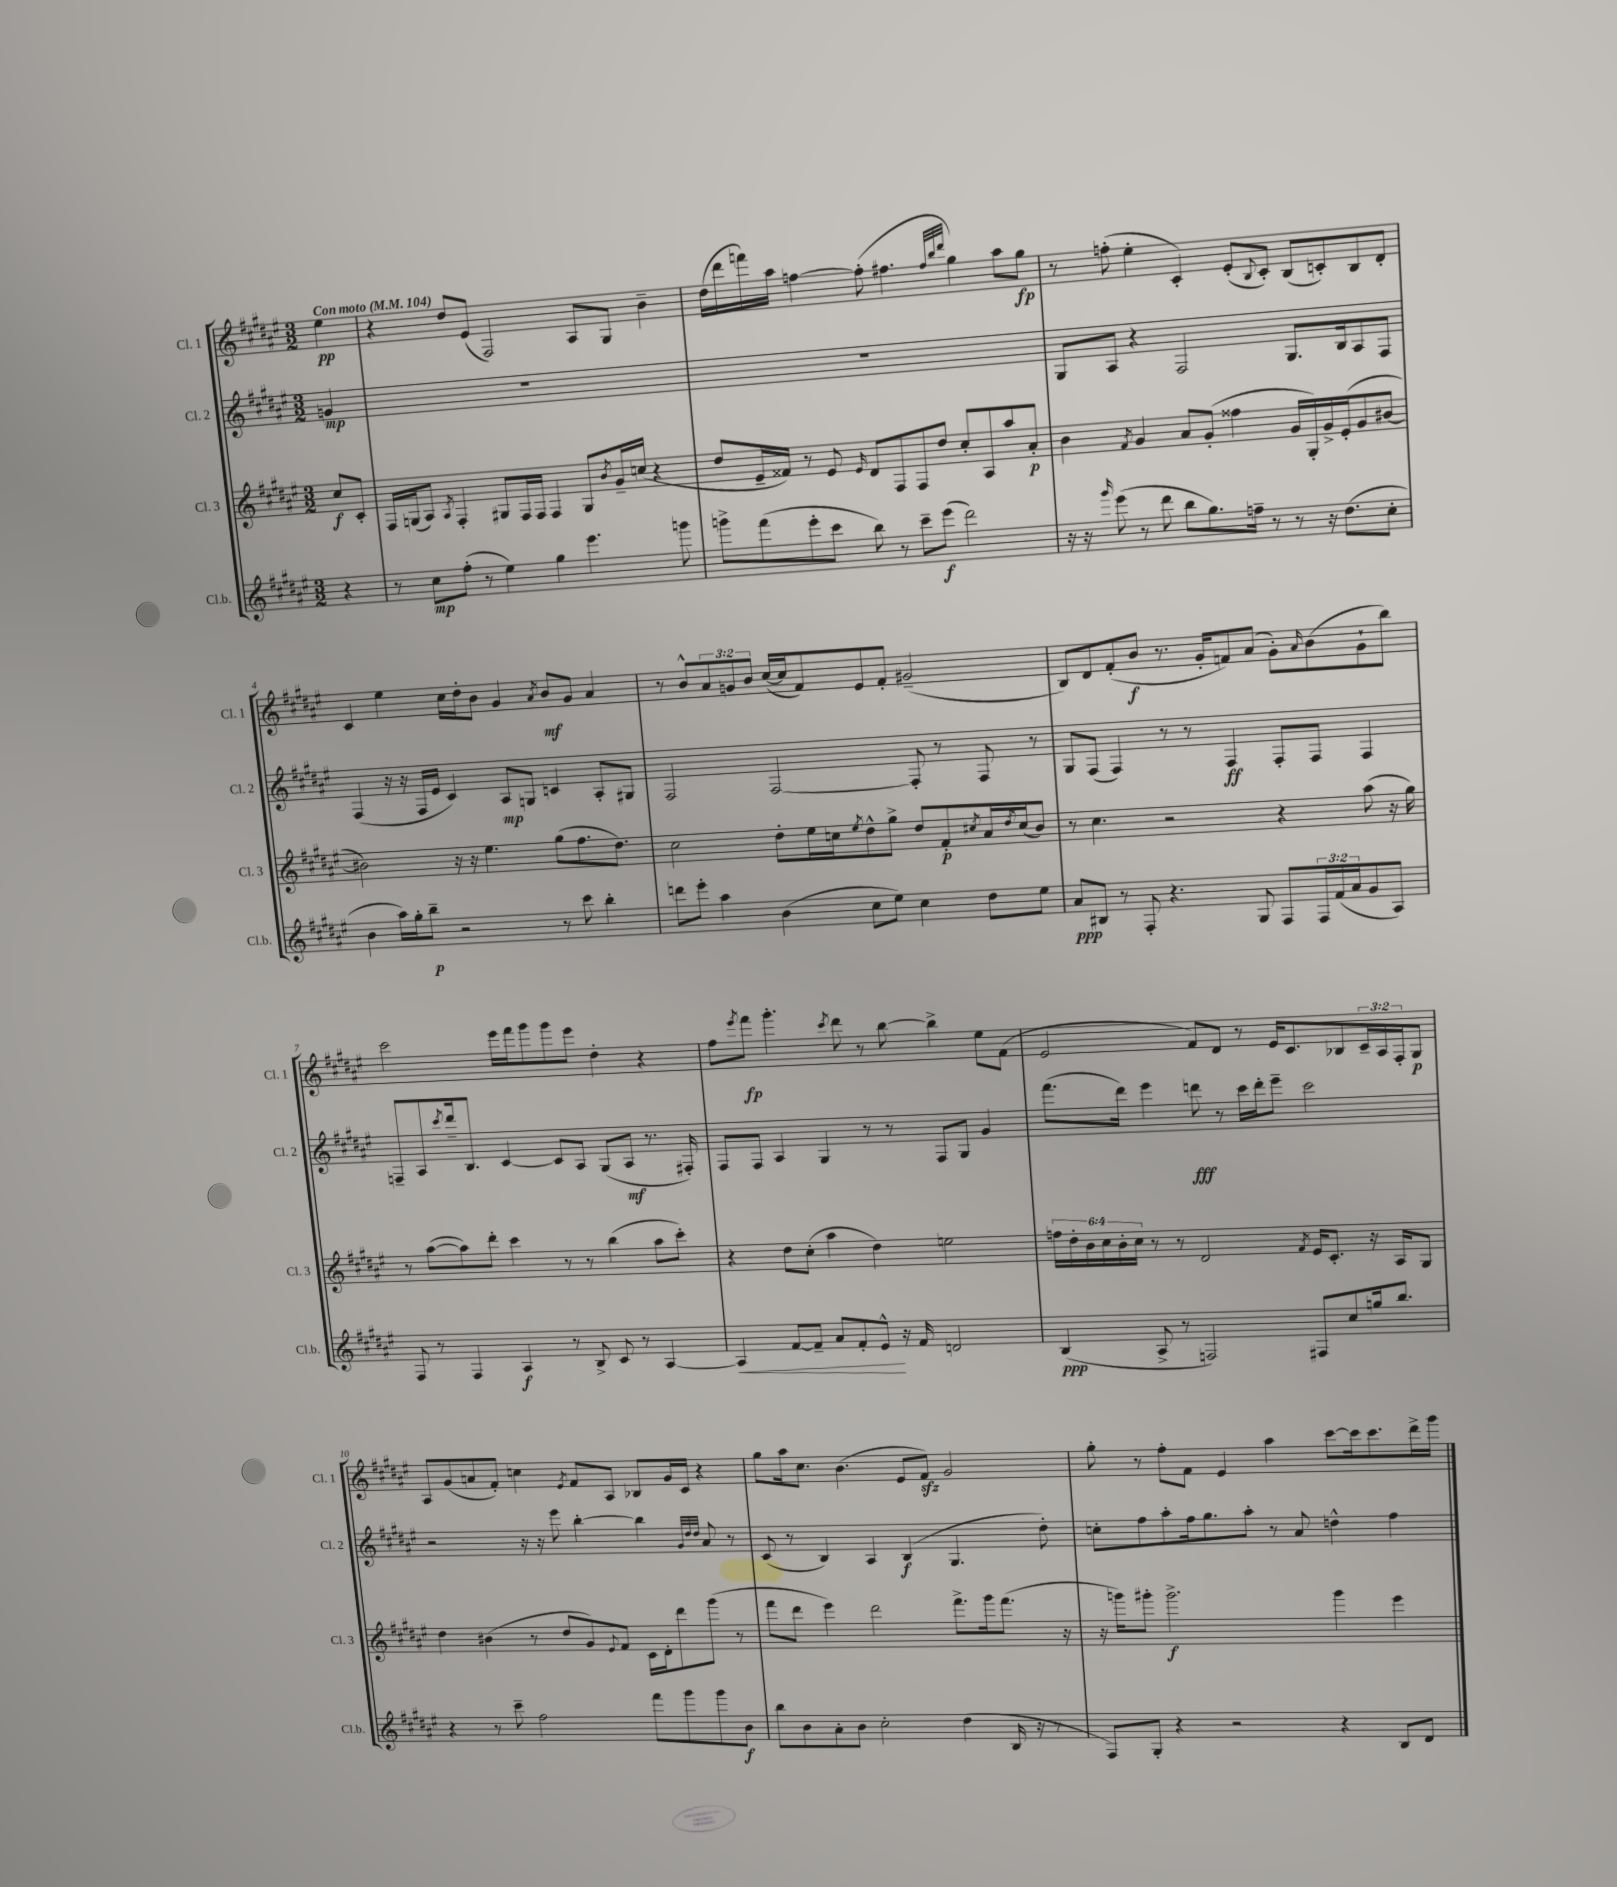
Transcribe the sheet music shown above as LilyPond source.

<<
\new StaffGroup <<
\new Staff = "s0" \with { instrumentName = "Cl. 1" shortInstrumentName = "Cl. 1" } {
    \clef treble \key fis \major \numericTimeSignature \time 3/2 \override Staff.TupletNumber.text = #tuplet-number::calc-fraction-text \partial 4 \tempo "Con moto" 4 = 104
    eis''4\pp |
    r4 dis''8 eis'8( fis2) ais8 gis8 b'4-- |
    dis''16( dis'''16 f'''16) ais''16 f''4~ f''8-.( fis''4. \grace { fis''32 b''32 dis'''32 } gis''4) ais''8 gis''8\fp |
    r8 f''8-.( eis''4-. cis'4-.) eis'8-.( \appoggiatura { b8 } cis'8-.) b8( c'8-.) b8 dis'8-. |
    cis'4 eis''4 cis''16 dis''16-. b'8 gis'4 \acciaccatura { ais'8 } b'8\mf gis'8 ais'4 |
    r8 b'8-^ \tuplet 3/2 { ais'8 g'8 b'8 } cis''16~( cis''16 fis'8) eis'8 fis'8-. gis'2--( |
    b8) dis'8 fis'8-.( b'8\f r8. gis'16-. f'8) ais'8( gis'8-.) \grace { ais'16 } b'8( gis'8-! b''8) |
    cis'''2 eis'''16 fis'''16 gis'''8 gis'''8 eis'''8 dis''4-. r4 |
    fis''8 \acciaccatura { eis'''8 } fis'''8\fp gis'''4.-. \acciaccatura { cis'''8 } dis'''8 r8 b''8~ b''4-> eis''8 fis'8( |
    eis'2 fis'8) dis'8 r8 eis'16 cis'8. bes8 \tuplet 3/2 { cis'16-- ais16 fis16-. } gis8\p |
    ais8 gis'8( a'8 fis'8-.) c''4 \acciaccatura { eis'8 } fis'8 ais8 bes8 gis'16 cis'16 r4 |
    gis''8 ais''16 cis''8. b'4.( eis'8 fis'8\sfz) gis'2 |
    gis''8-. r8 fis''8-. fis'8 eis'4 ais''4 cis'''8~ cis'''16 cis'''8. dis'''16-> gis'''16 \bar "|." |
}
\new Staff = "s1" \with { instrumentName = "Cl. 2" shortInstrumentName = "Cl. 2" } {
    \clef treble \key fis \major \numericTimeSignature \time 3/2 \partial 4
    g'4\mp |
    R1. |
    R1. |
    gis8 ais8 r4 fis2 gis8. b16 ais8 fis8 |
    fis4( r16 r16 fis16 eis'16 cis'4) ais8\mp g8 c'4 ais8-. gis8 |
    fis2 fis2~ fis8-. r8 fis8 r8 |
    gis8 fis8( fis4) r8 r8 fis4\ff fis8-. fis8 fis4 |
    f8-- ais8 \acciaccatura { cis'''8 } dis'''16-- b8. cis'4~ cis'8 ais8 gis8( ais8\mf r8. fis16-.) |
    fis8 fis8 ais4 gis4 r8 r8 fis8 gis8 gis'4 |
    fis'''8.( dis'''16) eis'''4 d'''8\fff r8 cis'''16 d'''16-. eis'''8-- cis'''2 |
    r2 r16 r16 eis'''8 b''4~-. b''4 \grace { gis'32 dis''32 dis''32 } ais'8 r8 |
    cis'8( r8 b4) ais4 b4\f( gis4. dis''8-.) |
    c''8-. fis''8 ais''8-. fis''16 gis''8. ais''8-. r8 ais'8 d''4-^ fis''4 \bar "|." |
}
\new Staff = "s2" \with { instrumentName = "Cl. 3" shortInstrumentName = "Cl. 3" } {
    \clef treble \key fis \major \numericTimeSignature \time 3/2 \override Staff.TupletNumber.text = #tuplet-number::calc-fraction-text \partial 4
    cis''8\f cis'8-. |
    fis16 g16( ais8) \acciaccatura { ais8 } fis4-. gis8 fis16 fis16 fis4 gis8 \acciaccatura { b'8 } gis'16-- c''16( r4 |
    dis''8 eis'16-- fisis'16) r8 eis'8 \grace { eis'16 } dis'8 fis8 fis8 dis''8 cis''8-. ais8 ais''8 ais'8-.\p |
    b'4 \acciaccatura { fis'8 } gis'4 ais'8 gis'8-.( fisis''4 gis'16 gis16-.) gis'16-> eis'16-.( gis'8 bis'8~ |
    bis'2) r16 r16 eis''4. gis''8( fis''8. dis''8.) |
    cis''2 dis''8-. eis''16 c''16 \acciaccatura { eis''8 } dis''8-^ gis''8-> dis''8 fis'8-.\p \acciaccatura { cis''8 } ais'16 \acciaccatura { dis''8 } cis''16( b'8) |
    r8 cis''4. r2 r4 ais''8( r16 gis''16) |
    r8 ais''8~( ais''8) dis'''8-. cis'''4 r8 r8 b''4( ais''8 cis'''8-.) |
    r4 dis''8 cis''8-.( ais''4 dis''4) e''2 |
    \tuplet 6/4 { f''16 dis''16-. b'16 cis''16 b'16-. cis''16 } r8 r8 dis'2 \acciaccatura { fis'8 } eis'16 cis'8.-. r16 ais16 gis8 |
    dis''4 bis'4( r8 dis''8 gis'8) \appoggiatura { eis'8 } fis'8 cis'16 dis'16-. dis'''8 gis'''8( r8 |
    fis'''8 dis'''8 eis'''4) dis'''2 fis'''8.-> gis'''16 fis'''8.( r16 |
    r16 g'''16) gis'''8-. gis'''2.->\f gis'''4 eis'''4 \bar "|." |
}
\new Staff = "s3" \with { instrumentName = "Cl.b." shortInstrumentName = "Cl.b." } {
    \clef treble \key fis \major \numericTimeSignature \time 3/2 \override Staff.TupletNumber.text = #tuplet-number::calc-fraction-text \partial 4
    r4 |
    r8 cis''8\mp fis''8-.( r8 eis''4) gis''4 eis'''4. g'''8 |
    g'''8-> fis'''8( eis'''8-. cis'''8 b''8) r8 cis'''8-- eis'''8\f( dis'''2) |
    r16 r16 \grace { gis'''16 } eis'''8( r8 dis'''8 b''8 gis''8.) f''16-- r8 r8 r16 dis''8.( cis''8-. |
    b'4 ais''16) gis''16-. b''8--\p r2 r8 cis'''8 b''4-. |
    d'''8 eis'''8-. ais''4 b'4( cis''8 eis''8) cis''4 dis''8 eis''8 |
    ais'8\ppp bis8 r8 fis8-. r4. gis8 fis8 \tuplet 3/2 { fis16 fis'16( ais'16 } gis'8 ais8) |
    fis8 r8 fis4 ais4\f r8 b8-> cis'8 r8 ais4~ |
    ais4\< fis'8~ fis'8-- ais'8 fis'8-. eis'8-^\! r16 fis'16 d'2 |
    b4\ppp( ais8-> r8 f2) fis8 cis''8 g''16 b''8. |
    r4 r8 cis'''8-- fis''2 fis'''8 gis'''8 gis'''8 b'8\f |
    b''8 b'8 ais'8-. b'8 cis''2-. dis''4( b16 r16 r8 |
    fis8) gis8-. r4 r2 r4 b8 dis'8 \bar "|." |
}
>>
>>
